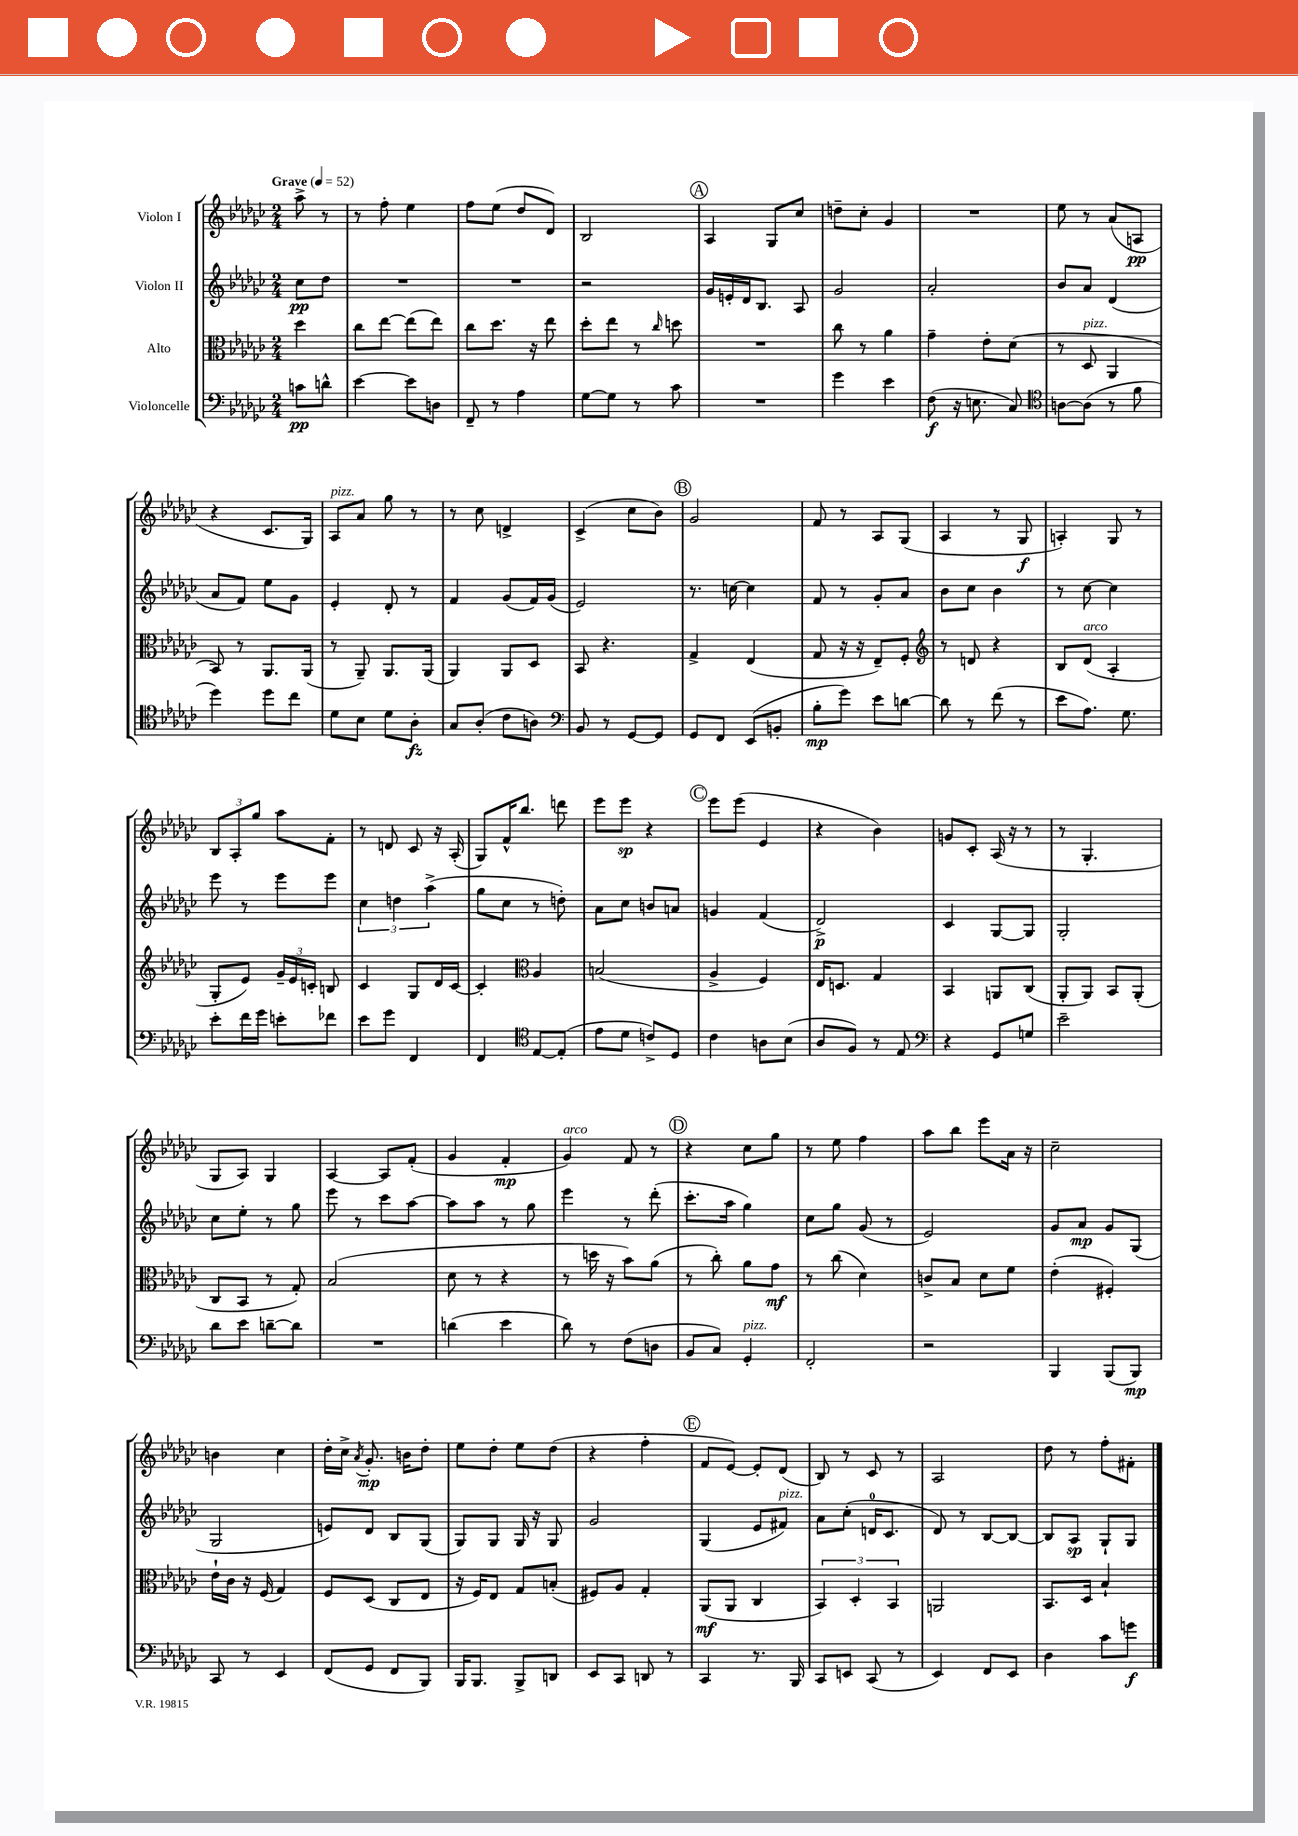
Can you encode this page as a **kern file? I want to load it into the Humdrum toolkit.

**kern	**dynam	**kern	**dynam	**kern	**dynam	**kern	**dynam
*part4	*part4	*part3	*part3	*part2	*part2	*part1	*part1
*staff4	*staff4	*staff3	*staff3	*staff2	*staff2	*staff1	*staff1
*I"Violoncelle	*	*I"Alto	*	*I"Violon II	*	*I"Violon I	*
*clefF4	*	*clefC3	*	*clefG2	*	*clefG2	*
*k[b-e-a-d-g-c-]	*	*k[b-e-a-d-g-c-]	*	*k[b-e-a-d-g-c-]	*	*k[b-e-a-d-g-c-]	*
*M2/4	*	*M2/4	*	*M2/4	*	*M2/4	*
*MM52	*	*MM52	*	*MM52	*	*MM52	*
=	=	=	=	=	=	=	=
!	!	!	!	!	!	!LO:TX:a:B:t=Grave	!
8cn\L	pp	4dd-\	.	8cc-\L	pp	8aa-^\	.
8dn^^\J	.	.	.	8dd-\J	.	8r	.
=1	=1	=1	=1	=1	=1	=1	=1
[4e-\	.	8cc-\L	.	2r	.	8r	.
.	.	[8ee-\J	.	.	.	8ff'\	.
8e-\L]	.	(8ee-\L]	.	.	.	4ee-\	.
8Dn\J	.	8ee-\J)	.	.	.	.	.
=2	=2	=2	=2	=2	=2	=2	=2
8FF~/	.	8cc-\L	.	2r	.	8ff\L	.
8r	.	8.dd-\J	.	.	.	(8ee-\J	.
4A-\	.	.	.	.	.	8dd-/L	.
.	.	16r	.	.	.	.	.
.	.	8ee-\	.	.	.	8d-/J)	.
=3	=3	=3	=3	=3	=3	=3	=3
[8G-\L	.	8dd-'\L	.	2r	.	2B-/	.
8G-\J]	.	8ee-\J	.	.	.	.	.
8r	.	8r	.	.	.	.	.
.	.	16qqcc-/	.	.	.	.	.
8c-\	.	8ddn\	.	.	.	.	.
!!LO:REH:place=s1:t=A
=4	=4	=4	=4	=4	=4	=4	=4
2r	.	2r	.	16g-/LL	.	4A-/	.
.	.	.	.	16en'/	.	.	.
.	.	.	.	16d-/J	.	.	.
.	.	.	.	8.B-/J	.	.	.
.	.	.	.	.	.	8G-/L	.
.	.	.	.	8A-/	.	8cc-/J	.
=5	=5	=5	=5	=5	=5	=5	=5
4g-\	.	8cc-\	.	2g-/	.	8ddn~\L	.
.	.	8r	.	.	.	8cc-'\J	.
4e-\	.	4a-\	.	.	.	4g-/	.
=6	=6	=6	=6	=6	=6	=6	=6
(8F\	f	4g-~\	.	2a-'/	.	2r	.
16r	.	.	.	.	.	.	.
8.En\	.	.	.	.	.	.	.
.	.	8e-'\L	.	.	.	.	.
8C-/)	.	(8d-\J	.	.	.	.	.
=7	=7	=7	=7	=7	=7	=7	=7
*clefC4	*	*	*	*	*	*	*
[8An\L	.	8r	.	8b-/L	.	8ee-\	.
!	!	!LO:TX:a:i:t=pizz.	!	!	!	!	!
(8A\J]	.	8D-/	.	8a-/J	.	8r	.
8r	.	4AA-/	.	(4d-/	.	(8a-/L	.
8f\	.	.	.	.	.	8An/J	pp
!!LO:LB:g=z
=8	=8	=8	=8	=8	=8	=8	=8
4dd-\)	.	8BB-/)	.	8a-/L	.	4r	.
.	.	8r	.	8f/J)	.	.	.
8dd-\L	.	8.AA-/L	.	8ee-\L	.	8.c-/L	.
8cc-\J	.	.	.	8g-\J	.	.	.
.	.	(16AA-/Jk	.	.	.	16G-/Jk)	.
=9	=9	=9	=9	=9	=9	=9	=9
!	!	!	!	!	!	!LO:TX:a:i:t=pizz.	!
8d-\L	.	8r	.	4e-'/	.	8A-/L	.
8B-\J	.	8AA-~/)	.	.	.	8a-/J	.
8d-\L	.	8.AA-/L	.	8d-'/	.	8gg-\	.
8A-'\J	fz	.	.	8r	.	8r	.
.	.	(16AA-/Jk	.	.	.	.	.
=10	=10	=10	=10	=10	=10	=10	=10
8G-/L	.	4AA-/)	.	4f/	.	8r	.
(8A-'/J	.	.	.	.	.	8cc-\	.
8c-\L	.	8AA-/L	.	(8g-/L	.	4dn^/	.
8An\J)	.	8D-/J	.	16f/L)	.	.	.
.	.	.	.	(16g-/JJ	.	.	.
=11	=11	=11	=11	=11	=11	=11	=11
*clefF4	*	*	*	*	*	*	*
8BB-/	.	8BB-/	.	2e-/)	.	(4c-^/	.
8r	.	4.r	.	.	.	.	.
[8GG-/L	.	.	.	.	.	8cc-\L	.
8GG-/J]	.	.	.	.	.	8b-\J)	.
!!LO:REH:place=s1:t=B
=12	=12	=12	=12	=12	=12	=12	=12
8GG-/L	.	4G-^/	.	8.r	.	2g-/	.
8FF/J	.	.	.	.	.	.	.
.	.	.	.	[16ccn\	.	.	.
(8EE-/L	.	(4E-/	.	4cc\]	.	.	.
8BBn'/J	.	.	.	.	.	.	.
=13	=13	=13	=13	=13	=13	=13	=13
8B-'\L	mp	8G-/	.	8f/	.	8f/	.
8g-\J)	.	16r	.	8r	.	8r	.
.	.	16r	.	.	.	.	.
8e-\L	.	8E-~/L)	.	8g-'/L	.	8A-/L	.
[8dn\J	.	8F'/J	.	8a-/J	.	(8G-/J	.
=14	=14	=14	=14	=14	=14	=14	=14
*	*	*clefG2	*	*	*	*	*
8d\]	.	8r	.	8b-\L	.	4A-/	.
8r	.	8dn/	.	8cc-\J	.	.	.
(8f\	.	4r	.	4b-\	.	8r	.
8r	.	.	.	.	.	8G-/	f
=15	=15	=15	=15	=15	=15	=15	=15
8e-\L	.	8B-/L	.	8r	.	4An'/)	.
!	!	!LO:TX:a:i:t=arco	!	!	!	!	!
8.A-\J)	.	(8d-/J	.	[8cc-\	.	.	.
.	.	4A-'/	.	4cc-\]	.	8G-/	.
8.G-\	.	.	.	.	.	.	.
.	.	.	.	.	.	8r	.
!!LO:LB:g=z
=16	=16	=16	=16	=16	=16	=16	=16
8e-'\L	.	8G-'/L	.	8eee-\	.	12B-/L	.
.	.	.	.	.	.	12A-'/	.
16f\L	.	8e-/J)	.	8r	.	.	.
.	.	.	.	.	.	12gg-/J	.
16g-\JJ	.	.	.	.	.	.	.
8en'\L	.	24g-~/LL	.	8eee-\L	.	8aa-\L	.
.	.	24e-/	.	.	.	.	.
.	.	24cn'/JJ	.	.	.	.	.
8f-X\J	.	8Bn/	.	8eee-\J	.	8f'\J	.
=17	=17	=17	=17	=17	=17	=17	=17
8e-\L	.	4c-/	.	6cc-\	.	8r	.
8g-\J	.	.	.	.	.	8dn/	.
.	.	.	.	6ddn\	.	.	.
4FF/	.	8G-/L	.	.	.	8c-/	.
.	.	.	.	(6aa-^\	.	.	.
.	.	16d-/L	.	.	.	16r	.
.	.	[16c-/JJ	.	.	.	(16A-'/	.
=18	=18	=18	=18	=18	=18	=18	=18
4FF/	.	4c-'/]	.	8gg-\L	.	8G-/L)	.
.	.	.	.	8cc-\J	.	16f^^/K	.
.	.	.	.	.	.	8.bb-/J	.
*clefC4	*	*clefC3	*	*	*	*	*
[8E-/L	.	4A-/	.	8r	.	.	.
(8E-'/J]	.	.	.	8ddn'\)	.	8dddn\	.
=19	=19	=19	=19	=19	=19	=19	=19
8e-\L	.	(2Bn/	.	8a-\L	.	8eee-\L	.
8d-\J	.	.	.	8cc-\J	.	8eee-\J	sp
8cn^/L)	.	.	.	8bn/L	.	4r	.
8D-/J	.	.	.	8an/J	.	.	.
!!LO:REH:place=s1:t=C
=20	=20	=20	=20	=20	=20	=20	=20
4c-\	.	4A-^/	.	4gn/	.	8eee-\L	.
.	.	.	.	.	.	(8eee-\J	.
8An\L	.	4F/)	.	(4f/	.	4e-/	.
(8B-\J	.	.	.	.	.	.	.
=21	=21	=21	=21	=21	=21	=21	=21
8A-/L	.	16E-/KL	.	2d-^/)	p	4r	.
.	.	8.Dn/J	.	.	.	.	.
8F/J)	.	.	.	.	.	.	.
8r	.	4G-/	.	.	.	4b-\)	.
8E-/	.	.	.	.	.	.	.
=22	=22	=22	=22	=22	=22	=22	=22
*clefF4	*	*	*	*	*	*	*
4r	.	4BB-/	.	4c-/	.	8gn/L	.
.	.	.	.	.	.	8c-'/J	.
8GG-/L	.	8AAn/L	.	[8G-/L	.	(16A-/	.
.	.	.	.	.	.	16r	.
8Gn/J	.	(8C-/J	.	8G-/J]	.	8r	.
=23	=23	=23	=23	=23	=23	=23	=23
2e-~\	.	8AA-'/L	.	2G-'/	.	8r	.
.	.	8AA-/J)	.	.	.	4.G-'/	.
.	.	8BB-/L	.	.	.	.	.
.	.	(8AA-'/J	.	.	.	.	.
!!LO:LB:g=z
=24	=24	=24	=24	=24	=24	=24	=24
8d-\L	.	8C-/L	.	8cc-\L	.	8G-/L	.
8e-\J	.	8BB-/J	.	8ee-'\J	.	8A-/J)	.
[8dn~\L	.	8r	.	8r	.	4G-/	.
8d\J]	.	8G-'/)	.	8gg-\	.	.	.
=25	=25	=25	=25	=25	=25	=25	=25
2r	.	(2B-/	.	8eee-\	.	[4A-/	.
.	.	.	.	8r	.	.	.
.	.	.	.	8ccc-\L	.	8A-/L]	.
.	.	.	.	[8aa-\J	.	(8f'/J	.
=26	=26	=26	=26	=26	=26	=26	=26
(4dn\	.	8d-\	.	8aa-\L]	.	4g-/	.
.	.	8r	.	8aa-\J	.	.	.
4e-\	.	4r	.	8r	.	4f'/	mp
.	.	.	.	8gg-\	.	.	.
=27	=27	=27	=27	=27	=27	=27	=27
!	!	!	!	!	!	!LO:TX:a:i:t=arco	!
8d-\)	.	8r	.	4eee-\	.	4g-/)	.
8r	.	16ddn\	.	.	.	.	.
.	.	16r	.	.	.	.	.
(8F\L	.	8b-\L)	.	8r	.	8f/	.
8Dn\J	.	(8a-\J	.	(8ddd-'\	.	8r	.
!!LO:REH:place=s1:t=D
=28	=28	=28	=28	=28	=28	=28	=28
8BB-/L	.	8r	.	8.ccc-'\L	.	4r	.
8C-/J)	.	8cc-'\)	.	.	.	.	.
.	.	.	.	16aa-\Jk	.	.	.
!LO:TX:a:i:t=pizz.	!	!	!	!	!	!	!
4GG-'/	.	8a-\L	.	4gg-\)	.	8cc-\L	.
.	.	8g-\J	mf	.	.	8gg-\J	.
=29	=29	=29	=29	=29	=29	=29	=29
2FF'/	.	8r	.	8cc-\L	.	8r	.
.	.	(8cc-\	.	8gg-\J	.	8ee-\	.
.	.	4d-\)	.	(8g-/	.	4ff\	.
.	.	.	.	8r	.	.	.
=30	=30	=30	=30	=30	=30	=30	=30
2r	.	8cn^/L	.	2e-/)	.	8aa-\L	.
.	.	8B-/J	.	.	.	8bb-\J	.
.	.	8d-\L	.	.	.	8eee-\L	.
.	.	8f\J	.	.	.	16a-\Jk	.
.	.	.	.	.	.	16r	.
=31	=31	=31	=31	=31	=31	=31	=31
4BBB-/	.	(4e-'\	.	8g-/L	.	2cc-~\	.
.	.	.	.	8a-/J	mp	.	.
(8BBB-/L	.	4F#X'/)	.	8g-/L	.	.	.
8BBB-/J)	mp	.	.	(8G-/J	.	.	.
!!LO:LB:g=z
=32	=32	=32	=32	=32	=32	=32	=32
8CC-/	.	16e-`\LL	.	2G-/	.	4bn\	.
.	.	16c-\JJ	.	.	.	.	.
8r	.	16r	.	.	.	.	.
.	.	(16F/	.	.	.	.	.
4EE-/	.	4G-/)	.	.	.	4cc-\	.
=33	=33	=33	=33	=33	=33	=33	=33
(8FF/L	.	8F/L	.	8en/L)	.	16dd-'\LL	.
.	.	.	.	.	.	16cc-^\JJ	.
.	.	.	.	.	.	8qa-/	.
8GG-/J	.	(8D-/J	.	8d-/J	.	8.g-'/	mp
8FF/L	.	8C-/L	.	8B-/L	.	.	.
.	.	.	.	.	.	16bn\KL	.
8BBB-/J)	.	8E-/J	.	(8G-/J	.	8dd-'\J	.
=34	=34	=34	=34	=34	=34	=34	=34
16BBB-/KL	.	16r	.	8G-/L)	.	8ee-\L	.
8.BBB-/J	.	16F/KL)	.	.	.	.	.
.	.	8E-/J	.	8G-/J	.	8dd-'\J	.
8BBB-^/L	.	8G-/L	.	16G-/	.	8ee-\L	.
.	.	.	.	16r	.	.	.
8DDn/J	.	(8Bn'/J	.	8G-/	.	(8dd-\J	.
=35	=35	=35	=35	=35	=35	=35	=35
8EE-/L	.	8F#X/L)	.	2g-/	.	4r	.
8CC-/J	.	8A-/J	.	.	.	.	.
8DDn/	.	4G-'/	.	.	.	4ff'\	.
8r	.	.	.	.	.	.	.
!!LO:REH:place=s1:t=E
=36	=36	=36	=36	=36	=36	=36	=36
4CC-/	.	(8AA-/L	mf	(4G-/	.	8f/L	.
.	.	8AA-/J	.	.	.	[8e-/J)	.
8.r	.	4C-/	.	8e-/L	.	8e-'/L]	.
!	!	!	!	!LO:TX:a:i:t=pizz.	!	!	!
.	.	.	.	8f#X/J)	.	(8d-/J	.
16BBB-/	.	.	.	.	.	.	.
=37	=37	=37	=37	=37	=37	=37	=37
8CC-/L	.	6BB-/)	.	8a-\L	.	8B-/)	.
8EEn/J	.	.	.	(8cc-'\J	.	8r	.
.	.	6D-'/	.	.	.	.	.
(8CC-/	.	.	.	16dn/KL	.	8c-/	.
.	.	.	.	8.c-/J	.	.	.
.	.	6BB-/	.	.	.	.	.
8r	.	.	.	.	.	8r	.
=38	=38	=38	=38	=38	=38	=38	=38
4EE-/)	.	2AAn/	.	8d-/)	.	2A-/	.
.	.	.	.	8r	.	.	.
8FF/L	.	.	.	[8B-/L	.	.	.
8EE-/J	.	.	.	8B-/J_	.	.	.
=39	=39	=39	=39	=39	=39	=39	=39
4D-\	.	8.BB-/L	.	8B-/L]	.	8dd-\	.
.	.	.	.	8A-/J	sp	8r	.
.	.	16D-/Jk	.	.	.	.	.
8c-\L	.	4B-`/	.	8G-`/L	.	8ff'\L	.
8gn\J	f	.	.	8G-/J	.	8f#X'\J	.
==	==	==	==	==	==	==	==
*-	*-	*-	*-	*-	*-	*-	*-
